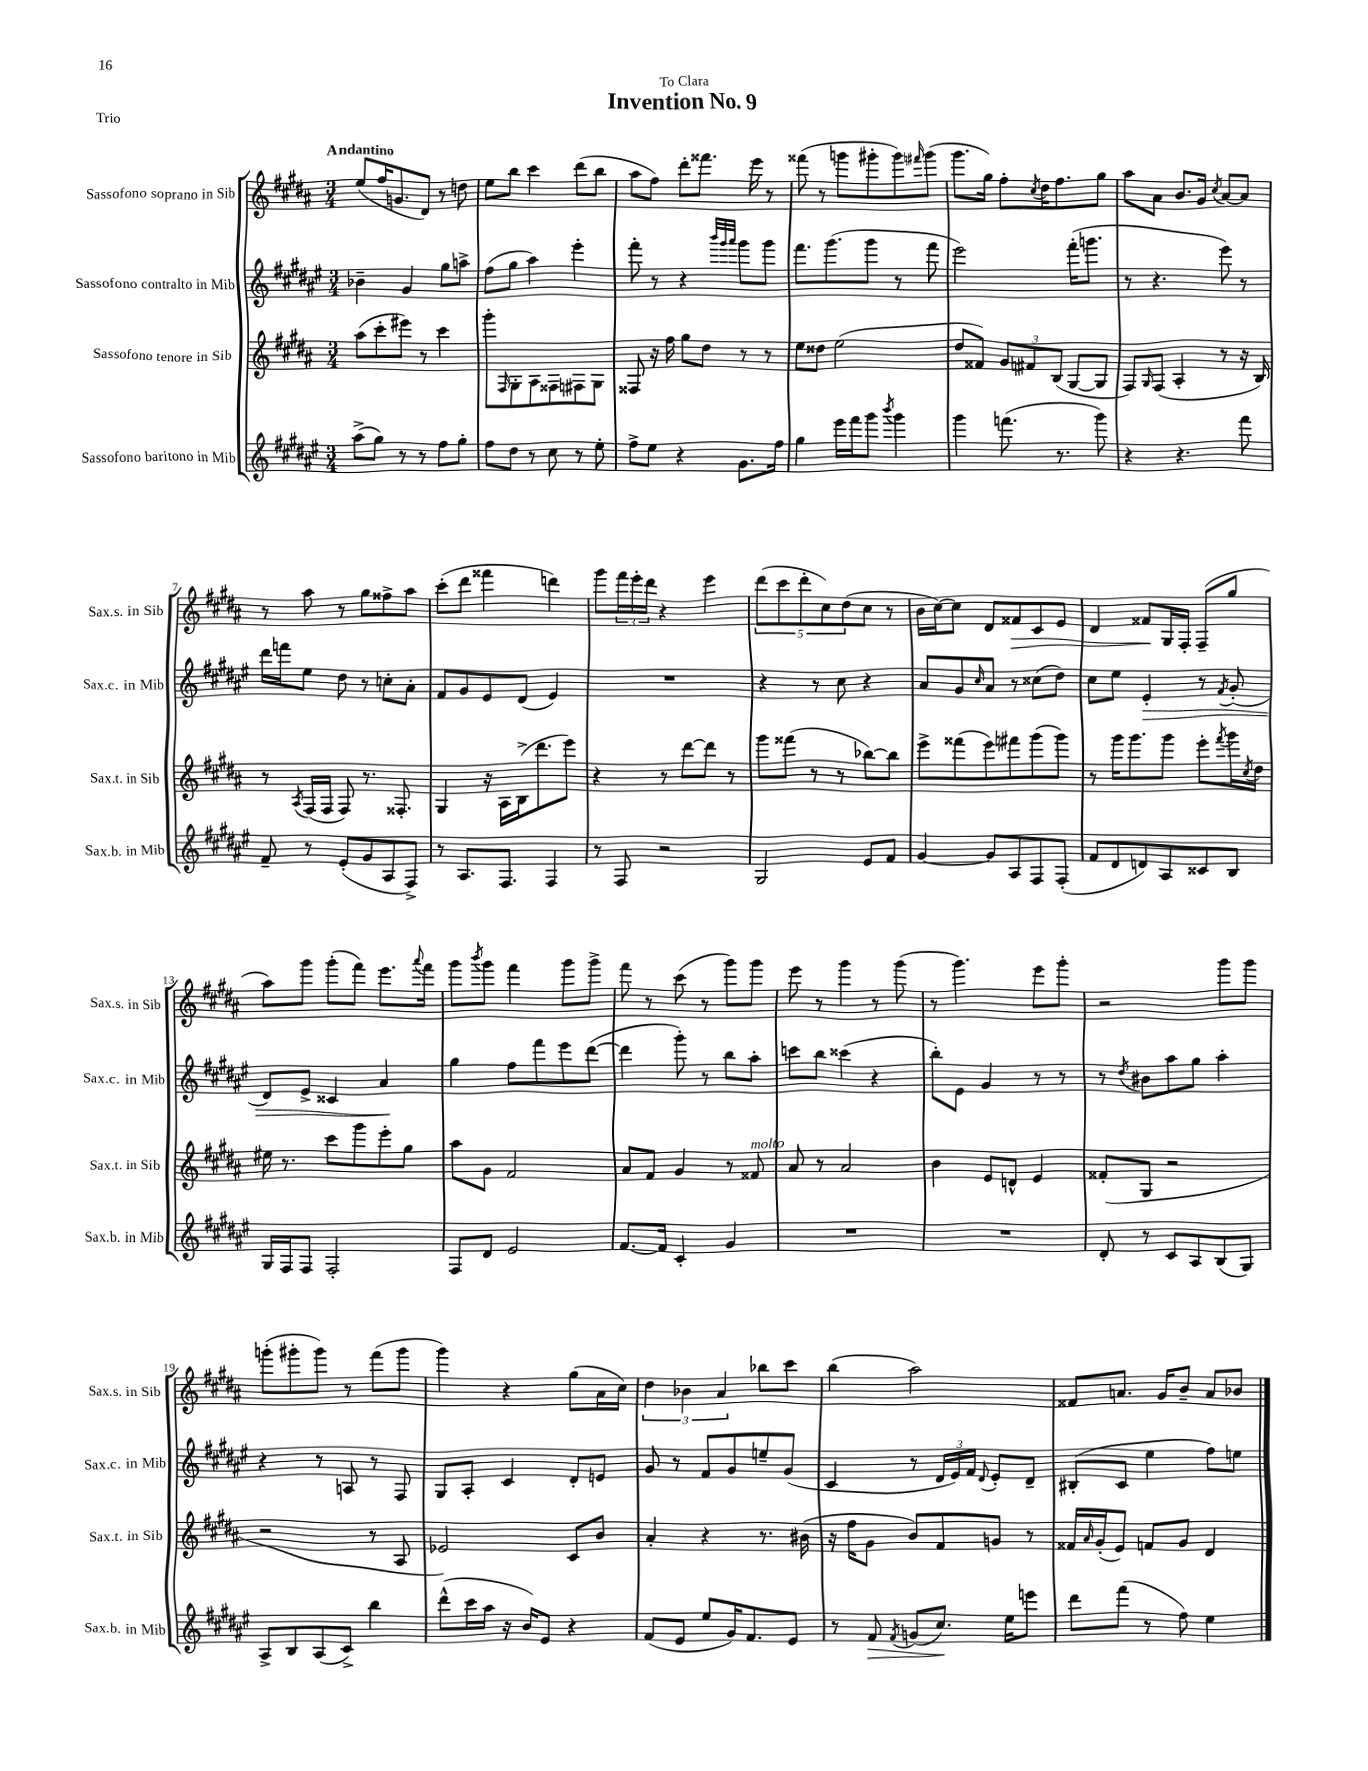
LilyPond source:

\header { title = "Invention No. 9" dedication = "To Clara" piece = "Trio" }
<<
\new StaffGroup <<
\new Staff = "s0" \with { instrumentName = "Sassofono soprano in Sib" shortInstrumentName = "Sax.s. in Sib" } {
    \clef treble \key b \major \numericTimeSignature \time 3/4 \tempo "Andantino"
    e''8( fis''16 g'8. dis'8) r8 d''8 |
    e''8 b''8 cis'''4 dis'''8( b''8 |
    ais''8 fis''8) dis'''8-. fisis'''8. e'''16 r8 |
    fisis'''8( r8 g'''8 gis'''8-. gis'''8) \grace { fis'''16 } gis'''8( |
    gis'''8. gis''16) fis''8-. \acciaccatura { cis''8 } dis''16 fis''8. gis''8 |
    ais''8 ais'8 b'8. gis'16 \acciaccatura { cis''8 } ais'8~ ais'8 |
    r8 ais''8 r8 gis''8 fisis''8-> ais''8 |
    cis'''8-.( dis'''8 fisis'''4 d'''4) |
    gis'''8 \tuplet 3/2 { fis'''16 e'''16-. dis'''16 } r4 e'''4 |
    \tuplet 5/4 { dis'''8( cis'''8 dis'''8-. cis''8) dis''8( } cis''8 r8 |
    b'16 cis''16~) cis''8 dis'8 fisis'8\> cis'8 e'8 |
    dis'4 fisis'8\! gis16 fis16-. fis8--( gis''8 |
    ais''8) gis'''8 gis'''8-.( fis'''8) e'''8. \appoggiatura { ais'''8 } fis'''16 |
    gis'''8 \acciaccatura { b'''8 } gis'''8 fis'''4 gis'''8 gis'''8-> |
    fis'''8 r8 cis'''8( r8 gis'''8) gis'''8 |
    e'''8 r8 gis'''4 r8 gis'''8( |
    r8 gis'''4.) e'''8 gis'''8-. |
    r2 gis'''8 gis'''8 |
    g'''8-.( gis'''8-. gis'''8) r8 fis'''8( gis'''8 |
    gis'''4) r4 gis''8( ais'16 cis''16) |
    \tuplet 3/2 { dis''4 bes'4 ais'4 } bes''8 cis'''8 |
    b''4( ais''2) |
    fisis'8 a'8. gis'16 b'8-- a'8 bes'8 \bar "|." |
}
\new Staff = "s1" \with { instrumentName = "Sassofono contralto in Mib" shortInstrumentName = "Sax.c. in Mib" } {
    \clef treble \key fis \major \numericTimeSignature \time 3/4
    bes'4-- gis'4 gis''8 a''8-> |
    fis''8( gis''8 ais''4) eis'''4-. |
    fis'''8-. r8 r4 \grace { b'''32 gis'''32 ais'''32 } gis'''8 gis'''8 |
    fis'''8. gis'''8.( gis'''8 r8 fis'''8 |
    eis'''2) fis'''16-.( g'''8. |
    r8 r4. eis'''8) r8 |
    dis'''16 f'''16 eis''8 dis''8 r8 c''8-. ais'8-. |
    fis'8 gis'8 eis'8 dis'8( eis'4) |
    R2. |
    r4 r8 cis''8 r4 |
    ais'8 gis'8 \grace { cis''16 } ais'8 r8 cisis''8( dis''8) |
    cis''8 eis''8 eis'4-.\> r8 \acciaccatura { fis'8 } gis'8-.( |
    dis'8) eis'8-> cisis'4 ais'4\! |
    gis''4 fis''8 fis'''8 eis'''8 dis'''8~( |
    dis'''4 gis'''8-.) r8 b''8 ais''8-. |
    c'''8 b''8 cisis'''4( r4 |
    b''8-.) eis'8 gis'4 r8 r8 |
    r8 \acciaccatura { dis''8 } bis'8 ais''8 gis''8 ais''4-. |
    r4 r8 a8 r8 fis8 |
    gis8 ais8-. cis'4 dis'8-. e'8 |
    gis'8 r8 fis'8 gis'8 e''8-- gis'8( |
    cis'4 r8 \tuplet 3/2 { dis'16 eis'16) fis'16 } \appoggiatura { dis'8 } eis'8-. dis'8-- |
    bis8-.( cis'8 eis''4 fis''8) e''8 \bar "|." |
}
\new Staff = "s2" \with { instrumentName = "Sassofono tenore in Sib" shortInstrumentName = "Sax.t. in Sib" } {
    \clef treble \key b \major \numericTimeSignature \time 3/4
    ais''8( cis'''8-. eis'''8) r8 cis'''4 |
    gis'''8-. \grace { fis16 } gis8-. ais8 fisis8 fis8 gis8 |
    fisis8 r16 fis''16 gis''8 dis''8 r8 r8 |
    e''8 disis''8 e''2( |
    dis''8 fisis'8) \tuplet 3/2 { gis'8 fis'8 b8( } gis8~ gis8 |
    fis8) \grace { gis16 } fis8( ais4-. r8 r16 b16) |
    r8 \acciaccatura { ais8 } fis16( fis16 fis8) r8. fisis8.-. |
    gis4 r16 ais16 b16->( dis'''8. e'''8) |
    r4 r8 dis'''8~ dis'''8 r8 |
    gis'''8 fisis'''8( r8 r8 bes''8~) bes''8 |
    e'''8-> fisis'''8( e'''8) fis'''8 gis'''8( gis'''8) |
    r8 gis'''16 gis'''8. gis'''8 e'''8-. \acciaccatura { fis'''8 } gis'''16 \acciaccatura { cis''8 } dis''16 |
    eis''16 r8. cis'''8 gis'''8 e'''8-. gis''8 |
    ais''8 gis'8 fis'2 |
    ais'8 fis'8 gis'4 r8 fisis'8^\markup { \italic "molto" } |
    ais'8 r8 ais'2 |
    b'4 e'8 d'8-^ e'4 |
    fisis'8-.( gis8 r2 |
    r2 r8 ais8 |
    ees'2) cis'8 b'8 |
    ais'4-. r4 r8. bis'16( |
    r16 fis''16 gis'8 b'8) fis'8 g'8 r8 |
    fisis'16 \grace { ais'16 } gis'16-.( e'8) f'8 gis'8 dis'4 \bar "|." |
}
\new Staff = "s3" \with { instrumentName = "Sassofono baritono in Mib" shortInstrumentName = "Sax.b. in Mib" } {
    \clef treble \key fis \major \numericTimeSignature \time 3/4
    ais''8->( gis''8) r8 r8 fis''8 gis''8-. |
    fis''8 dis''8 r8 cis''8 r8 eis''8-. |
    fis''8-> eis''8 r4 gis'8. fis''16 |
    gis''4 eis'''16 fis'''16 gis'''8 \acciaccatura { b'''8 } gis'''4 |
    gis'''4 f'''8.( r8. gis'''8) |
    r4 r4. fis'''8 |
    fis'8-- r8 eis'8-.( gis'8 ais8 fis8->) |
    r8 ais8. fis8. fis4 |
    r8 fis8 r2 |
    gis2 eis'8 fis'8 |
    gis'4~ gis'8 ais8 fis8 fis8-.( |
    fis'8 dis'8 d'8) ais8 cisis'8 b8 |
    gis16 fis16 fis8 fis2-. |
    fis8 dis'8 eis'2 |
    fis'8.~ fis'16 cis'4-. gis'4 |
    R2. |
    R2. |
    dis'8-. r8 cis'8 ais8 b8( gis8) |
    ais8-> b8 ais8( cis'8->) b''4 |
    dis'''8-^( cis'''16 ais''16 r16 b'16) eis'8 r4 |
    fis'8( eis'8 eis''8 gis'16) fis'8. eis'8 |
    r8 fis'8\> \acciaccatura { fis'8 } g'8( cis''8.\!) eis''16 e'''8 |
    dis'''8 fis'''8( r8 fis''8) eis''4 \bar "|." |
}
>>
>>
